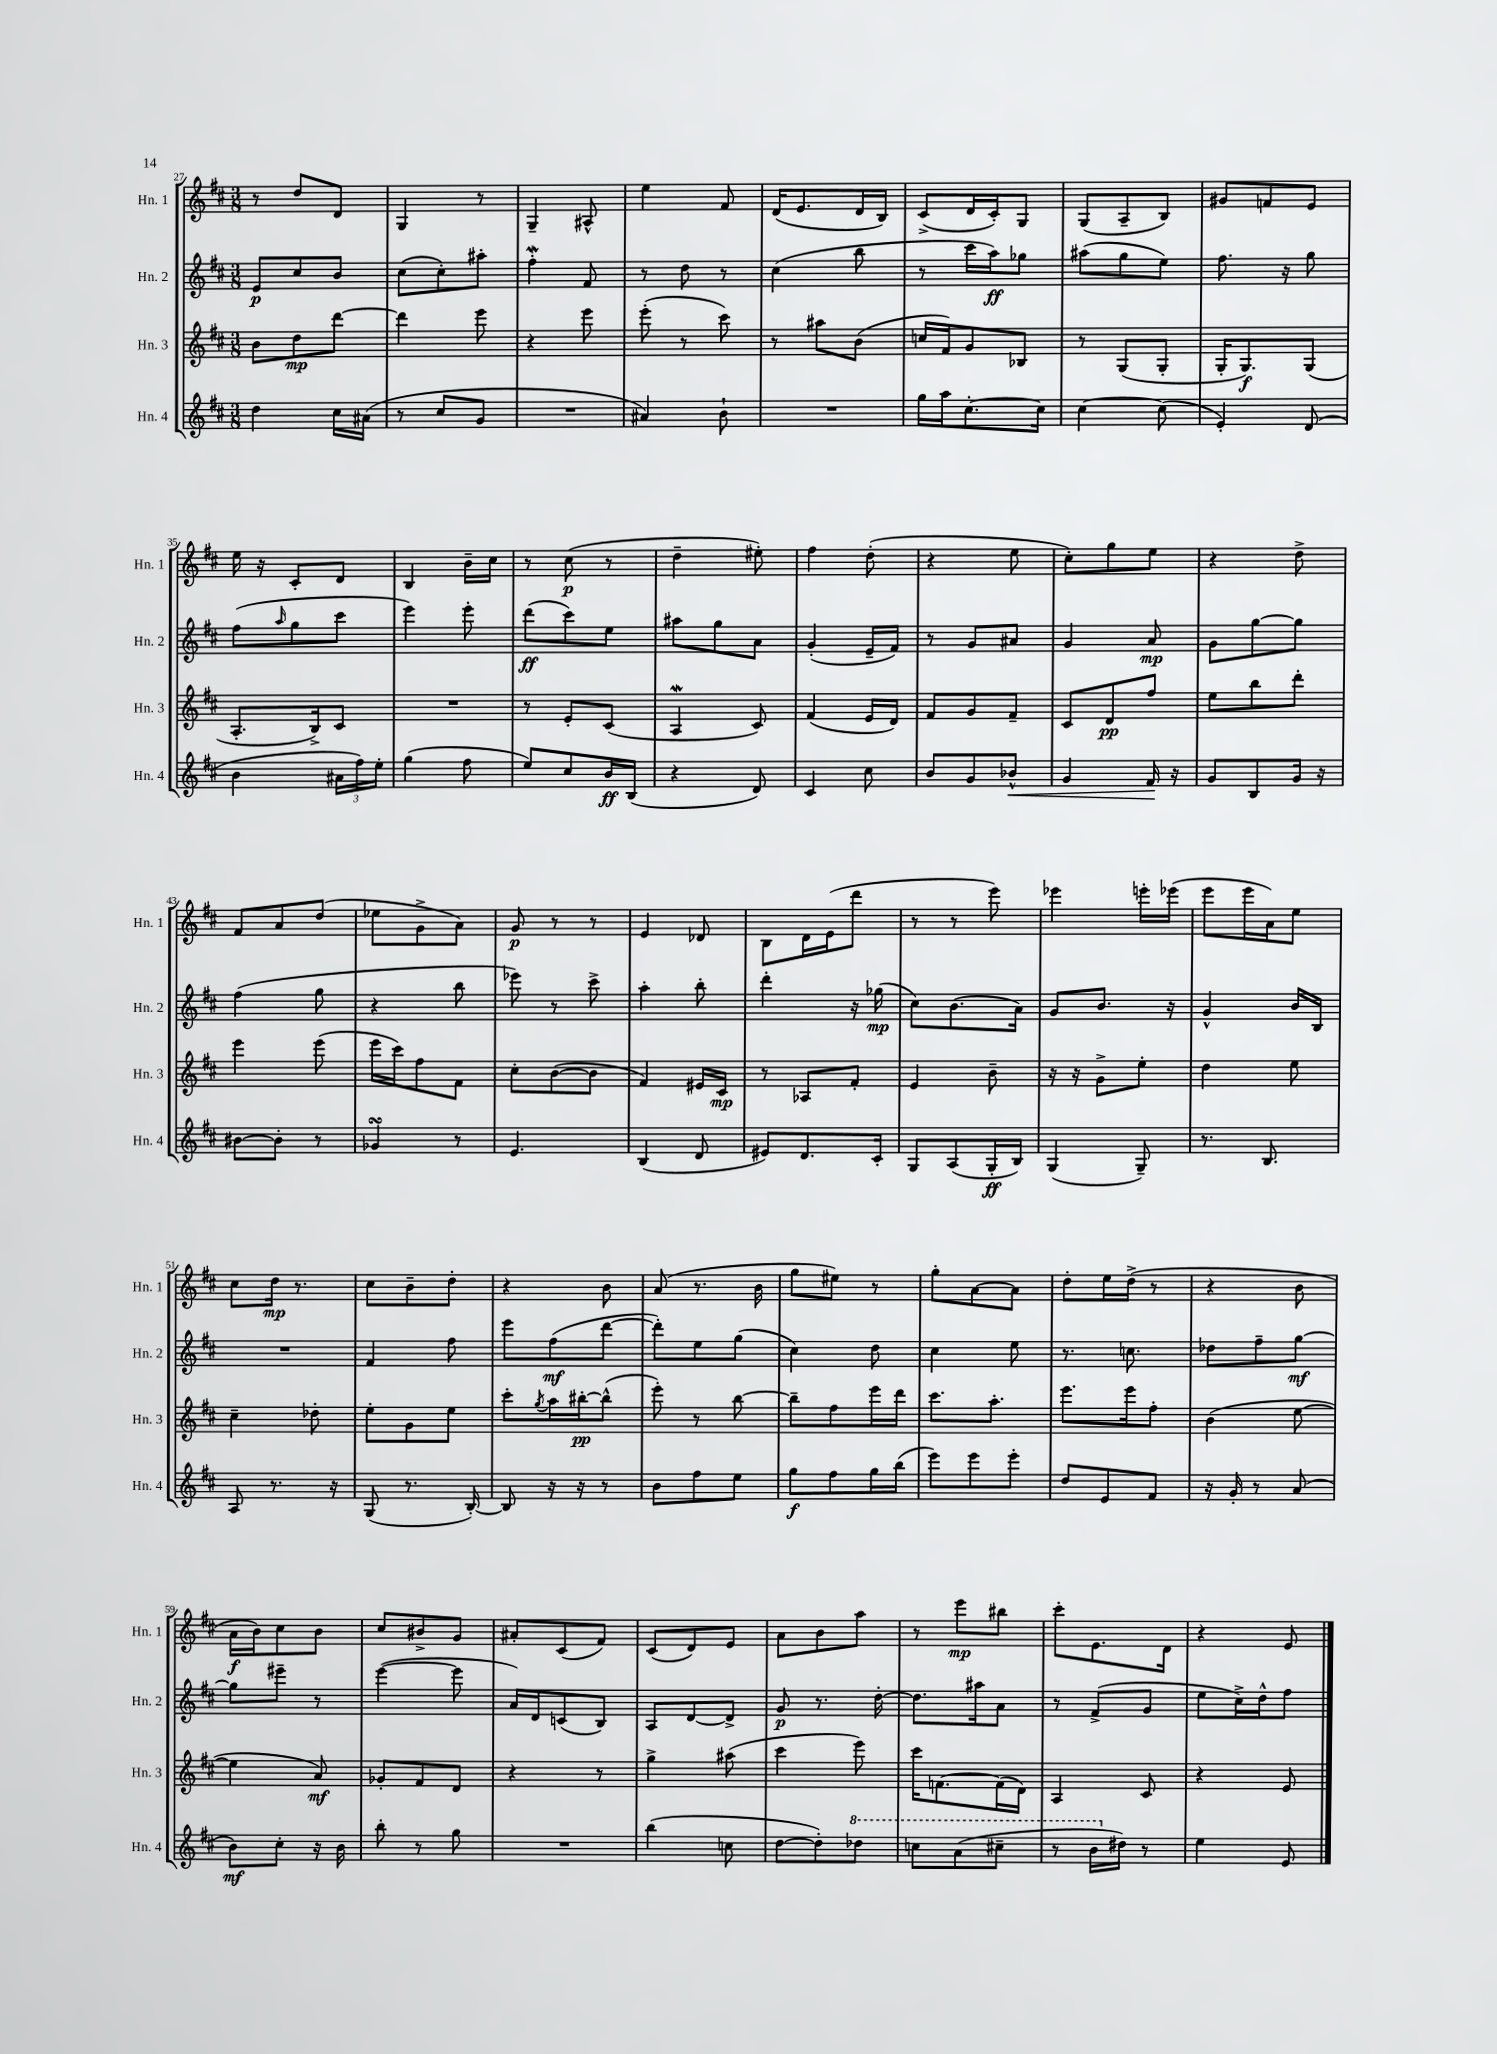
<<
\new StaffGroup <<
\new Staff = "s0" \with { instrumentName = "Hn. 1" shortInstrumentName = "Hn. 1" } {
    \clef treble \key d \major \numericTimeSignature \time 3/8
    r8 d''8 d'8 |
    g4 r8 |
    g4-- ais8-^ |
    e''4 fis'8 |
    d'16( e'8. d'16 b16) |
    cis'8->( d'16 cis'16-.) g8 |
    g8( a8-- b8) |
    gis'8 f'8 e'8 |
    e''16 r16 cis'8-. d'8 |
    b4 b'16-- cis''16 |
    r8 cis''8\p( r8 |
    d''4-- eis''8-.) |
    fis''4 d''8-.( |
    r4 e''8 |
    cis''8-.) g''8 e''8 |
    r4 d''8-> |
    fis'8 a'8 d''8( |
    ees''8 g'8-> a'8) |
    g'8\p r8 r8 |
    e'4 des'8 |
    b8 d'16 e'16( d'''8 |
    r8 r8 e'''8) |
    ees'''4 e'''16-. ees'''16( |
    e'''8 e'''16 a'16) e''8 |
    cis''8 d''16\mp r8. |
    cis''8 b'8-- d''8-. |
    r4 b'8 |
    a'8( r8. b'16 |
    g''8 eis''8) r8 |
    g''8-. a'8~ a'8 |
    d''8-. e''16 d''16->( r8 |
    r4 b'8 |
    a'16\f b'16) cis''8 b'8 |
    cis''8 bis'8-> g'8 |
    ais'8-. cis'8( fis'8) |
    cis'8( d'8) e'8 |
    a'8 b'8 a''8 |
    r8 e'''8\mp bis''8 |
    cis'''8-. e'8. d'16 |
    r4 e'8 \bar "|." |
}
\new Staff = "s1" \with { instrumentName = "Hn. 2" shortInstrumentName = "Hn. 2" } {
    \clef treble \key d \major \numericTimeSignature \time 3/8
    e'8\p cis''8 b'8 |
    cis''8( cis''8-.) ais''8-. |
    fis''4-.\mordent fis'8 |
    r8 d''8 r8 |
    cis''4( b''8 |
    r8 cis'''16 a''16\ff) ges''8 |
    ais''8( g''8 e''8) |
    fis''8. r16 g''8 |
    fis''8( \grace { a''16 } g''8 cis'''8 |
    e'''4) e'''8-. |
    d'''8\ff( cis'''8) e''8 |
    ais''8 g''8 a'8 |
    g'4-.( e'16-- fis'16) |
    r8 g'8 ais'8 |
    g'4 a'8\mp |
    g'8 g''8~ g''8 |
    fis''4( g''8 |
    r4 b''8 |
    ees'''8) r8 cis'''8-> |
    a''4-. b''8-. |
    d'''4-. r16 ges''16\mp( |
    cis''8) b'8.( a'16) |
    g'8 b'8. r16 |
    g'4-^ b'16 b16 |
    R4. |
    fis'4 fis''8 |
    e'''8 fis''8\mf( d'''8~ |
    d'''8-.) e''8 g''8( |
    cis''4) d''8 |
    cis''4 e''8 |
    r8. c''8. |
    des''8 fis''8-- g''8~\mf |
    g''8 eis'''8-- r8 |
    e'''4~( e'''8 |
    a'16) d'16 c'8( b8) |
    a8 d'8~ d'8-> |
    g'8\p r8. d''16~-. |
    d''8. ais''16 a'8 |
    r8 fis'8->( g'8 |
    e''8 cis''16->) d''16-^ fis''8 \bar "|." |
}
\new Staff = "s2" \with { instrumentName = "Hn. 3" shortInstrumentName = "Hn. 3" } {
    \clef treble \key d \major \numericTimeSignature \time 3/8
    b'8 d''8\mp d'''8~ |
    d'''4 e'''8 |
    r4 e'''8 |
    e'''8-.( r8 cis'''8) |
    r8 ais''8 b'8( |
    c''16 fis'16) g'8 bes8 |
    r8 g8( g8-. |
    g16-. g8.\f) g8( |
    a8.-. b16->) cis'8 |
    R4. |
    r8 e'8-. cis'8( |
    a4\mordent cis'8) |
    fis'4( e'16 d'16) |
    fis'8 g'8 fis'8-- |
    cis'8 d'8\pp fis''8 |
    e''8 b''8 d'''8-. |
    e'''4 e'''8( |
    e'''16 cis'''16) fis''8 fis'8 |
    cis''8-. b'8~( b'8 |
    fis'4) eis'16 cis'16\mp |
    r8 aes8 fis'8-. |
    e'4 b'8-- |
    r16 r16 g'8-> e''8-. |
    d''4 e''8 |
    cis''4-- des''8-. |
    e''8-. g'8 e''8 |
    cis'''8-. \acciaccatura { g''8 } a''16 bis''16~-.\pp bis''8-^( |
    e'''8-.) r8 b''8~ |
    b''8-- fis''8 e'''16 d'''16 |
    cis'''8. a''8.-. |
    e'''8. e'''16 fis''8-. |
    b'4( e''8~ |
    e''4 a'8\mf) |
    ges'8-. fis'8 d'8 |
    r4 r8 |
    g''4-> ais''8( |
    cis'''4 e'''8) |
    cis'''16 f'8.~ f'16( d'16) |
    a4 cis'8 |
    r4 e'8 \bar "|." |
}
\new Staff = "s3" \with { instrumentName = "Hn. 4" shortInstrumentName = "Hn. 4" } {
    \clef treble \key d \major \numericTimeSignature \time 3/8
    d''4 cis''16 ais'16( |
    r8 cis''8 g'8 |
    R4. |
    ais'4) b'8-! |
    R4. |
    g''16 a''16 cis''8.~-. cis''16 |
    cis''4~ cis''8( |
    e'4-.) d'8( |
    b'4 \tuplet 3/2 { ais'16 fis''16) e''16-. } |
    g''4( fis''8 |
    e''8) cis''8 b'16\ff b16( |
    r4 d'8) |
    cis'4 cis''8 |
    b'8 g'8 bes'8-^\< |
    g'4 fis'16\! r16 |
    g'8 b8 g'16 r16 |
    bis'8~ bis'8-. r8 |
    ges'4\turn r8 |
    e'4. |
    b4( d'8 |
    eis'8) d'8. cis'16-. |
    g8 a8( g16-.\ff b16) |
    g4( g8--) |
    r8. b8. |
    a8 r8. r16 |
    g8( r8. b16~-.) |
    b8 r16 r16 r8 |
    b'8 fis''8 e''8 |
    g''8\f fis''8 g''16 b''16( |
    e'''8) e'''8 e'''8-. |
    d''8 e'8 fis'8 |
    r16 g'16-. r8 a'8( |
    b'8\mf) cis''8-. r16 b'16 |
    b''8-. r8 g''8 |
    R4. |
    b''4( c''8 |
    d''8~ d''8-.) \ottava #1 des'''8 |
    c'''8 a''8( cis'''8-- |
    r8 b''16 \ottava #0 dis''16) r8 |
    e''4 e'8 \bar "|." |
}
>>
>>
\layout { \context { \Score currentBarNumber = #27 } }
